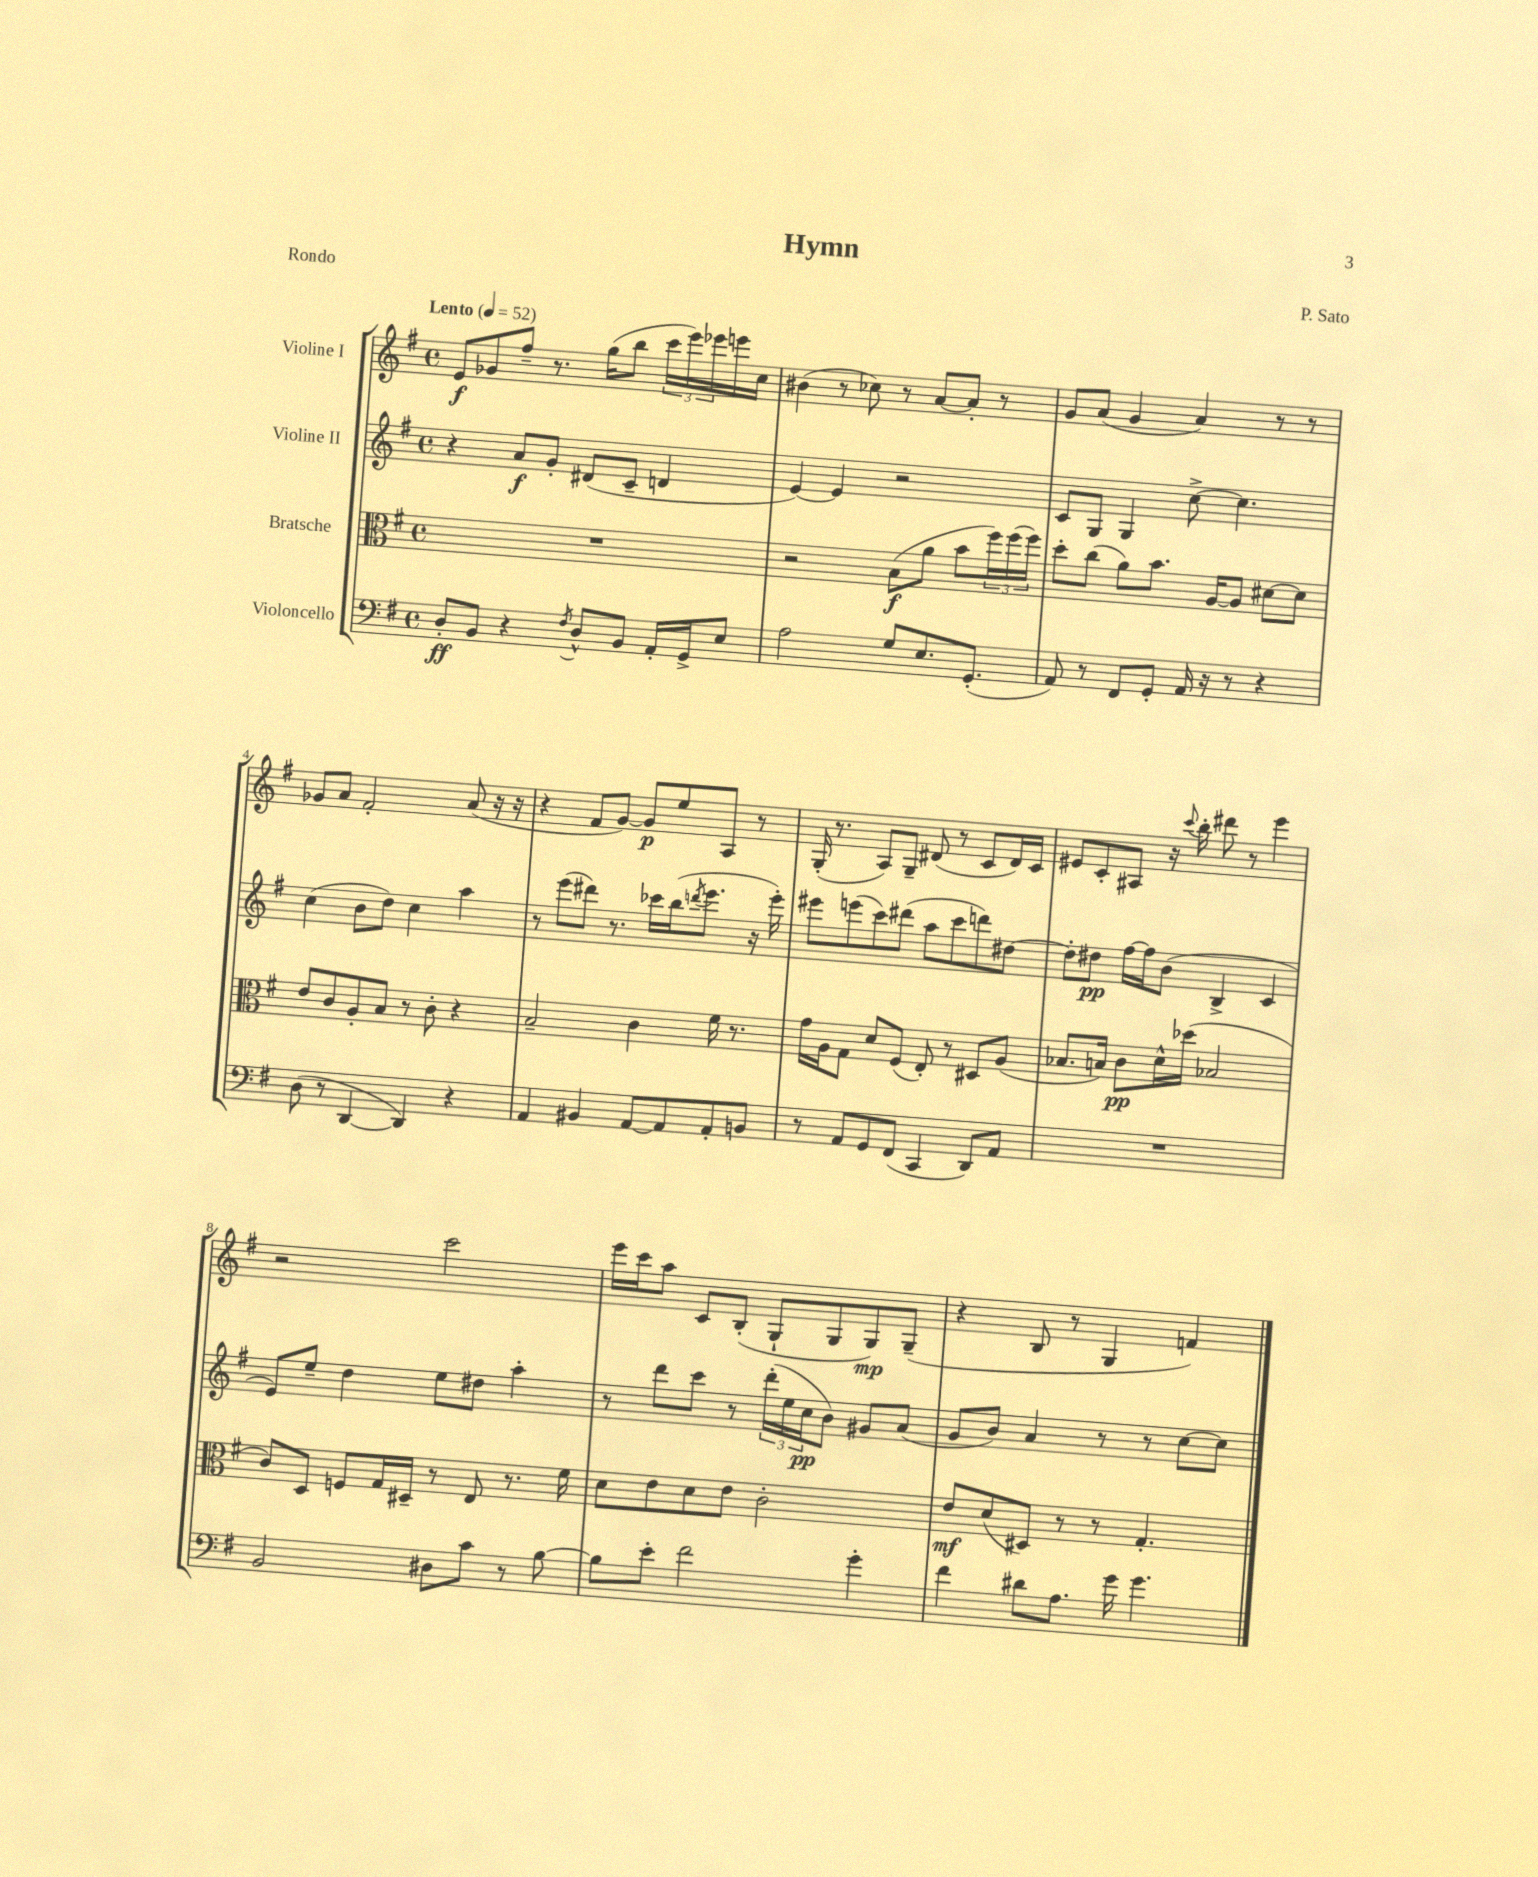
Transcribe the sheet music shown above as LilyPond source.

\header { title = "Hymn" composer = "P. Sato" piece = "Rondo" }
<<
\new StaffGroup <<
\new Staff = "s0" \with { instrumentName = "Violine I" } {
    \clef treble \key g \major \defaultTimeSignature \time 4/4 \tempo "Lento" 4 = 52
    e'8\f ges'8 fis''8-- r8. g''16( b''8 \tuplet 3/2 { c'''16 e'''16) ees'''16 } e'''16 c''16 |
    bis'4( r8 ces''8) r8 a'8~ a'8-. r8 |
    g'8 a'8( g'4 a'4) r8 r8 |
    ges'8 a'8 fis'2-. a'8( r16 r16 |
    r4 fis'8 g'8~) g'8\p e''8 a8 r8 |
    g16-.( r8. a8) g8-- dis'8( r8 c'8 dis'16) c'16 |
    eis'8 c'8-. ais8 r16 \appoggiatura { c'''8 } b''16-. dis'''8 r8 e'''4 |
    r2 c'''2 |
    e'''16 c'''16 a''8 c'8 b8-.( g8-! g8 g8\mp) g8--( |
    r4 b8 r8 g4 f'4) \bar "|." |
}
\new Staff = "s1" \with { instrumentName = "Violine II" } {
    \clef treble \key g \major \defaultTimeSignature \time 4/4
    r4 a'8\f g'8-. dis'8( c'8-- d'4 |
    e'4~) e'4 r2 |
    c'8 g8 g4 c''8~-> c''4. |
    c''4( b'8 d''8) c''4 a''4 |
    r8 e'''8( dis'''8) r8. ces'''16 b''16( \acciaccatura { d'''8 } e'''8. r16 e'''16-.) |
    eis'''8 e'''8( c'''8) dis'''8( a''8 c'''8 d'''8) dis''8~ |
    dis''8-. dis''8\pp fis''16~ fis''16 b'8( b4-> c'4 |
    e'8) e''8-- d''4 e''8 dis''8 a''4-. |
    r8 d'''8 c'''8 r8 \tuplet 3/2 { d'''16-.( e''16 c''16\pp } b'8) gis'8 a'8( |
    g'8 b'8) a'4 r8 r8 c''8~ c''8 \bar "|." |
}
\new Staff = "s2" \with { instrumentName = "Bratsche" } {
    \clef alto \key g \major \defaultTimeSignature \time 4/4
    R1 |
    r2 b8\f( a'8 b'8 \tuplet 3/2 { fis''16) fis''16( fis''16) } |
    d''8-. c''8( a'8) b'8. a16~ a8 dis'8~ dis'8 |
    e'8 c'8 a8-. b8 r8 c'8-. r4 |
    b2-- c'4 fis'16 r8. |
    g'16 a16 g8 d'8 fis8( e8-.) r8 dis8 a8( |
    bes8. b16) c'8\pp d'16-^ des''16( bes2 |
    c'8) d8 f8 g16 dis16-- r8 e8 r8. fis'16 |
    d'8 e'8 d'8 e'8 c'2-. |
    e'8\mf d'8( dis8) r8 r8 g4.-. \bar "|." |
}
\new Staff = "s3" \with { instrumentName = "Violoncello" } {
    \clef bass \key g \major \defaultTimeSignature \time 4/4
    d8-.\ff b,8 r4 \acciaccatura { fis8 } d8-^ b,8 a,16-. g,16-> e8 |
    a2 g8 e8. g,8.-.( |
    a,8) r8 fis,8 g,8-. a,16 r16 r8 r4 |
    d8( r8 d,4~ d,4) r4 |
    a,4 bis,4 a,8~ a,8 a,8-. b,8 |
    r8 a,8 g,8 fis,8( c,4 d,8) a,8 |
    R1 |
    b,2 dis8 c'8 r8 b8~ |
    b8 e'8-. fis'2 g'4-. |
    fis'4 dis'8 a8. g'16 g'4. \bar "|." |
}
>>
>>
